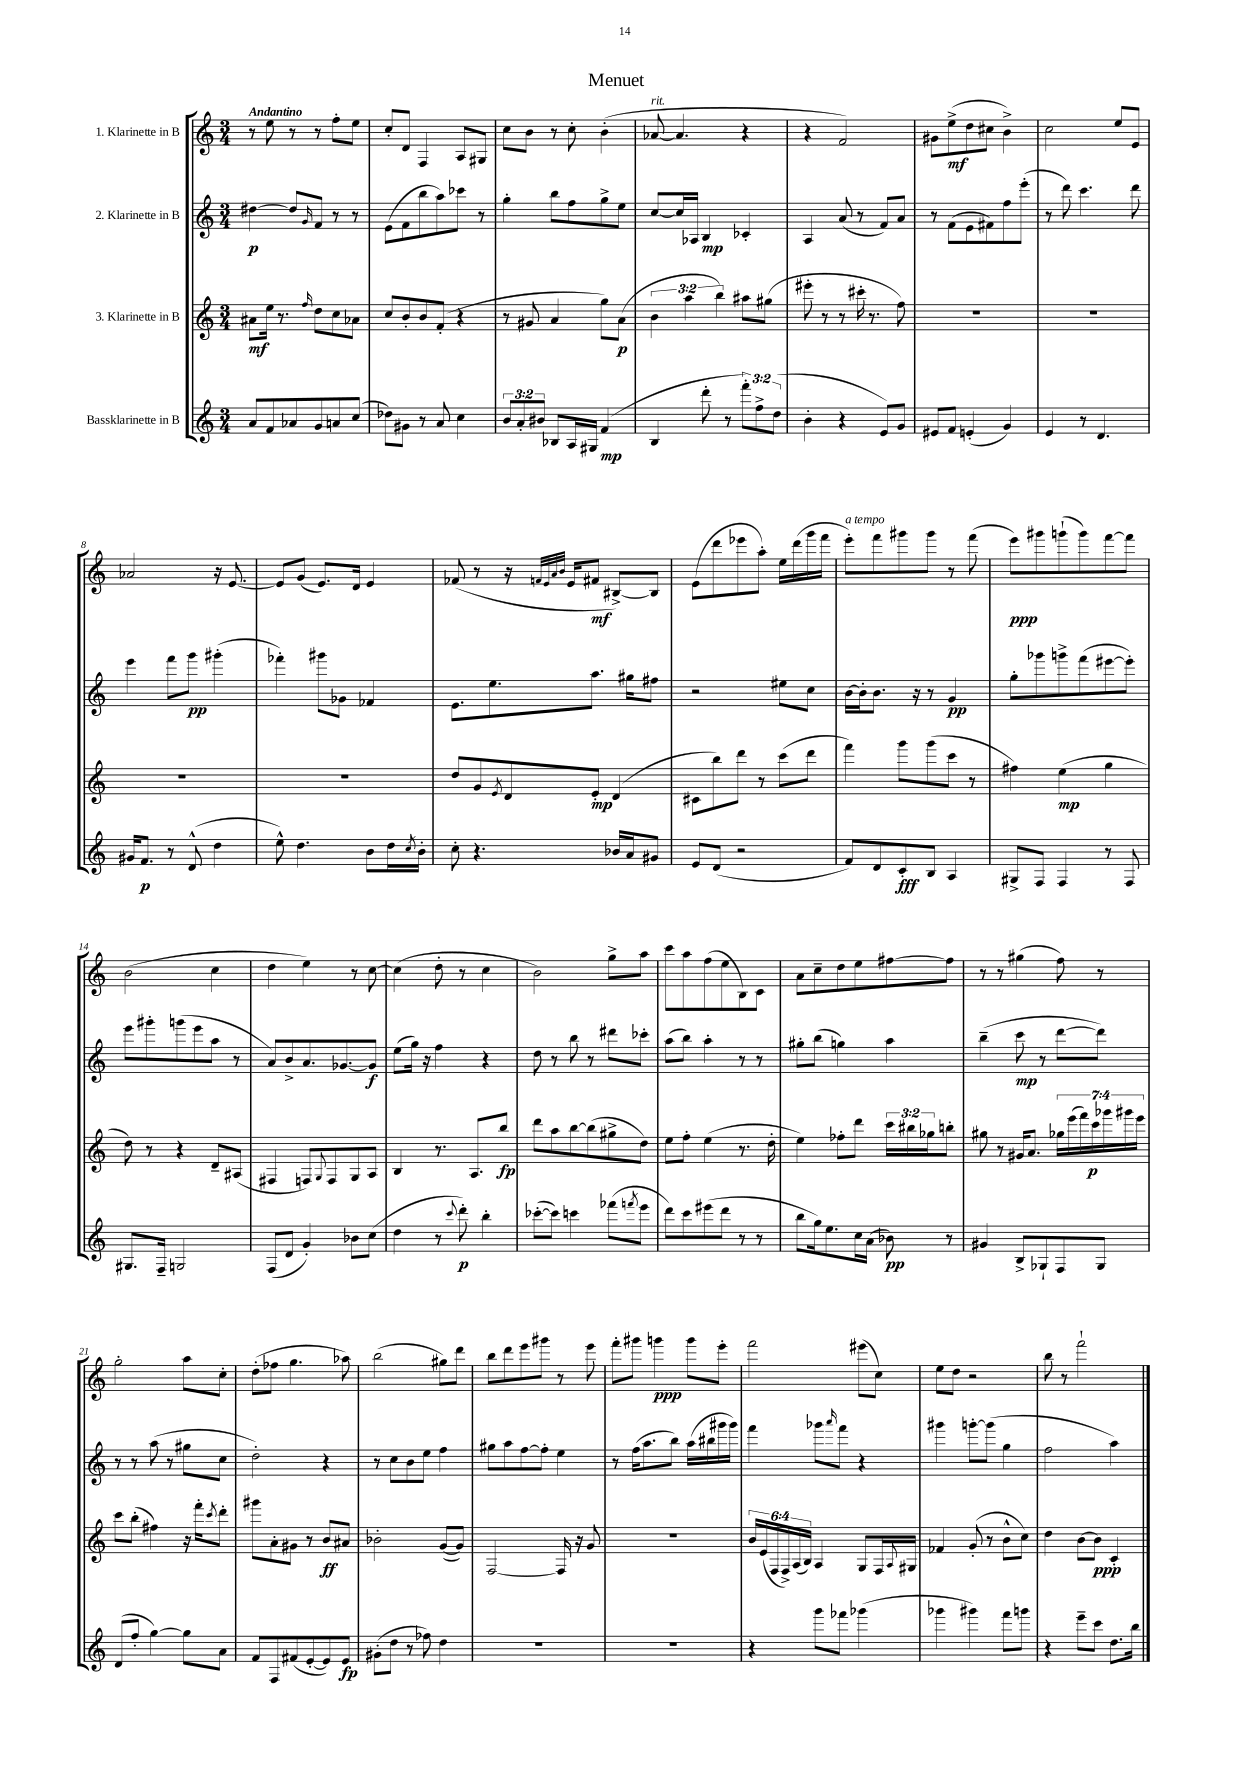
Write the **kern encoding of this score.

**kern	**kern	**kern	**kern
*staff4	*staff3	*staff2	*staff1
*clefG2	*clefG2	*clefG2	*clefG2
*k[]	*k[]	*k[]	*k[]
*M3/4	*M3/4	*M3/4	*M3/4
8a	8a#	[4dd#	8r
8f	16ee	.	8ee
.	8.r	.	.
8a-	.	8dd#]	8r
.	16qqff	16qqg	.
8g	8dd	8f	8r
8a	8cc	8r	8ff'
(8cc	8a-	8r	8ee
=	=	=	=
8dd-)	8cc	(8e	8cc'
8g#	8b'	8f	8d
8r	8b	8bb	4F
8a	(8f'	8aa)	.
4cc	4r	8ccc-	8A
.	.	8r	8G#
=	=	=	=
12b	8r	4gg'	8cc
12a'	.	.	.
.	8g#	.	8b
12b#	.	.	.
8B-	4a	8bb	8r
16A	.	8ff	8cc'
16G#	.	.	.
(4f	8gg)	8gg^	(4b'
.	(8a	8ee	.
=	=	=	=
4B	6b	[8cc	[8a-
.	.	16cc]	4.a-]
.	6aa	.	.
.	.	16A-	.
8ddd'	.	4B	.
.	6bb)	.	.
8r	.	.	.
12fff')	8aa#	4c-'	4r
12ff^	.	.	.
.	(8gg#	.	.
(12dd	.	.	.
=	=	=	=
4b'	8eee#'	4A	4r
.	8r	.	.
4r	8r	(8a	2f)
.	16ccc#'	8r	.
.	8.r	.	.
8e)	.	8f)	.
8g	8ff)	8a	.
=	=	=	=
8e#	2.r	8r	8g#
8f	.	(8f	(8ee^
(4e'	.	8e	8dd
.	.	8f#)	8cc#
4g)	.	8ff	4b^)
.	.	(8eee'	.
=	=	=	=
4e	2.r	8r	2cc
.	.	8ddd)	.
8r	.	4.ccc	.
4.d	.	.	.
.	.	.	8ee
.	.	8ddd	8e
=	=	=	=
16g#	2.r	4eee	2a-
8.f	.	.	.
8r	.	8fff	.
(8d^^	.	8ggg	.
4dd	.	(4ggg#'	16r
.	.	.	[8.e
=	=	=	=
8ee^^)	2.r	4fff-')	8e]
4.dd	.	.	(8g
.	.	8ggg#	8.e)
.	.	8g-	.
.	.	.	16d
8b	.	4f-	4e
16dd	.	.	.
8qcc	.	.	.
16b'	.	.	.
=	=	=	=
8cc'	8dd	8.e	(8f-
4.r	8g	.	8r
.	.	8.ee	.
.	8qe	.	.
.	8d	.	16r
.	.	.	32qqf
.	.	.	32qqe
.	.	.	32qqa
.	.	.	32qqb
.	.	.	16e
.	8e'	8.aa	8f#
16b-	(4d	.	[8B#^)
16a	.	16gg#	.
8g#	.	8ff#	8B#]
=	=	=	=
8e	8c#	2r	(8e
(8d	8bb)	.	8ddd
2r	8ddd	.	8eee-
.	8r	.	8aa')
.	(8ccc	8ee#	16ee
.	.	.	(16ddd
.	8ddd	8cc	16ggg
.	.	.	16fff
=	=	=	=
8f)	4fff)	[16b	8eee')
.	.	16b']	.
8d	.	8.b	8fff
8c'	8ggg	.	8ggg#
.	.	16r	.
8B	(8ggg	8r	8ggg#
4A	8ccc	4g	8r
.	8r	.	(8fff
=	=	=	=
8G#^	4ff#)	8gg'	8eee)
8F	.	8ggg-	8ggg#
4F	(4ee	8ggg^	(8ggg`
.	.	(8fff	8ggg)
8r	4gg	[8eee#	[8fff
8F	.	8eee#'])	8fff]
=	=	=	=
8.G#	8dd)	8eee	(2b
.	8r	8ggg#'	.
16F~	.	.	.
2G	4r	(8ggg	.
.	.	8eee	.
.	8d~	8aa	4cc
.	(8A#	8r	.
=	=	=	=
(8F	4F#	8a)	4dd
8d	.	8b^	.
4g')	8F)	8.a	4ee)
.	8qqG	.	.
.	8F	.	.
.	.	[8.g-	.
8b-	8G	.	8r
(8cc	8A	8g-]	[8cc
=	=	=	=
4dd	4B	(8ee	(4cc]
.	.	16gg)	.
.	.	16r	.
8r	8.r	4ff	8dd'
8qqccc	.	.	.
8ddd')	.	.	8r
.	8.A	.	.
4bb'	.	4r	4cc
.	8bb	.	.
=	=	=	=
([8ccc-'	8ddd	8dd	2b)
8ccc-])	8aa	8r	.
4ccc	[8bb	8bb	.
.	(8bb]	8r	.
(8fff-	8gg#^	8ddd#	8gg^
8qfff	.	.	.
8eee	8dd)	8ccc-'	8aa
=	=	=	=
8ddd)	8ee	(8aa	8ccc
8ccc	8ff'	8bb)	8aa
(8eee#	(4ee	4aa'	(8ff
8ddd	.	.	8ee
8r	8.r	8r	8B)
8r	.	8r	8c
.	16dd'	.	.
=	=	=	=
8bb	4ee)	8gg#'	8a
16gg)	.	(8bb	8cc~
8.ee	.	.	.
.	8ff-'	4gg)	8dd
16cc	8ddd	.	8ee
(16a	.	.	.
8b-)	24ccc	4aa	[8ff#
.	24bb#	.	.
.	24gg-	.	.
8r	8bb'	.	8ff#]
=	=	=	=
4g#	8gg#	(4bb~	8r
.	8r	.	8r
8B^	16g#	8ccc	(4gg#
.	8.a	.	.
8G-`	.	8r	.
8F	28gg-	[8ddd	8ff)
.	(28eee	.	.
.	28fff)	.	.
.	28ccc	.	.
8G-	.	8ddd])	8r
.	28ggg-	.	.
.	28ggg#	.	.
.	28eee	.	.
=	=	=	=
(8d	8ccc	8r	2gg'
8ff'	(8bb'	8r	.
[4gg)	4ff#)	(8aa	.
.	.	8r	.
8gg]	16r	8gg#	8aa
.	16fff'	.	.
.	8qccc	.	.
8a	8ddd'	8cc	8cc'
=	=	=	=
8f	8ggg#	2dd')	(8dd'
8F	8a'	.	8ff-
(8f#	8g#	.	4.gg
[8e'	8r	.	.
8e])	8b	4r	.
8e	8a#	.	8aa-)
=	=	=	=
(8g#'	2b-'	8r	(2bb
8dd	.	8cc	.
8r	.	8b	.
8ff-)	.	8ee	.
4dd	([8g	4ff	8gg#)
.	8g])	.	8ddd
=	=	=	=
2.r	[2F	8gg#	8bb
.	.	8aa	8ddd
.	.	[8ff	8eee
.	.	8ff']	8ggg#
.	16F]	4ee	8r
.	16r	.	.
.	8g	.	8eee
=	=	=	=
2.r	2.r	8r	8fff'
.	.	(16ff	8ggg#
.	.	8.aa	.
.	.	.	4ggg
.	.	8bb)	.
.	.	(16aa	8ggg
.	.	16bb#	.
.	.	16ggg#	8eee'
.	.	16ggg#)	.
=	=	=	=
4r	24b	4fff	2fff
.	(24e	.	.
.	24F	.	.
.	24F^)	.	.
.	(24A	.	.
.	24B)	.	.
8ggg	4A	8ggg-	.
.	.	16qqaaa	.
8fff-	.	8fff	.
(4ggg-	8G	4r	(8eee#
.	16F	.	8cc)
.	8qqA	.	.
.	16G#	.	.
=	=	=	=
4ggg-	4f-	4ggg#	8ee
.	.	.	8dd
4ggg#)	(8g'	[8ggg'	2r
.	8r	(8ggg]	.
8fff	8b^^	4gg	.
8ggg	8cc)	.	.
=	=	=	=
4r	4dd	2ff	8bb
.	.	.	8r
8eee~	[8b	.	2fff`
8ccc	8b]	.	.
8.dd	4c'	4aa)	.
16bb	.	.	.
==	==	==	==
*-	*-	*-	*-
